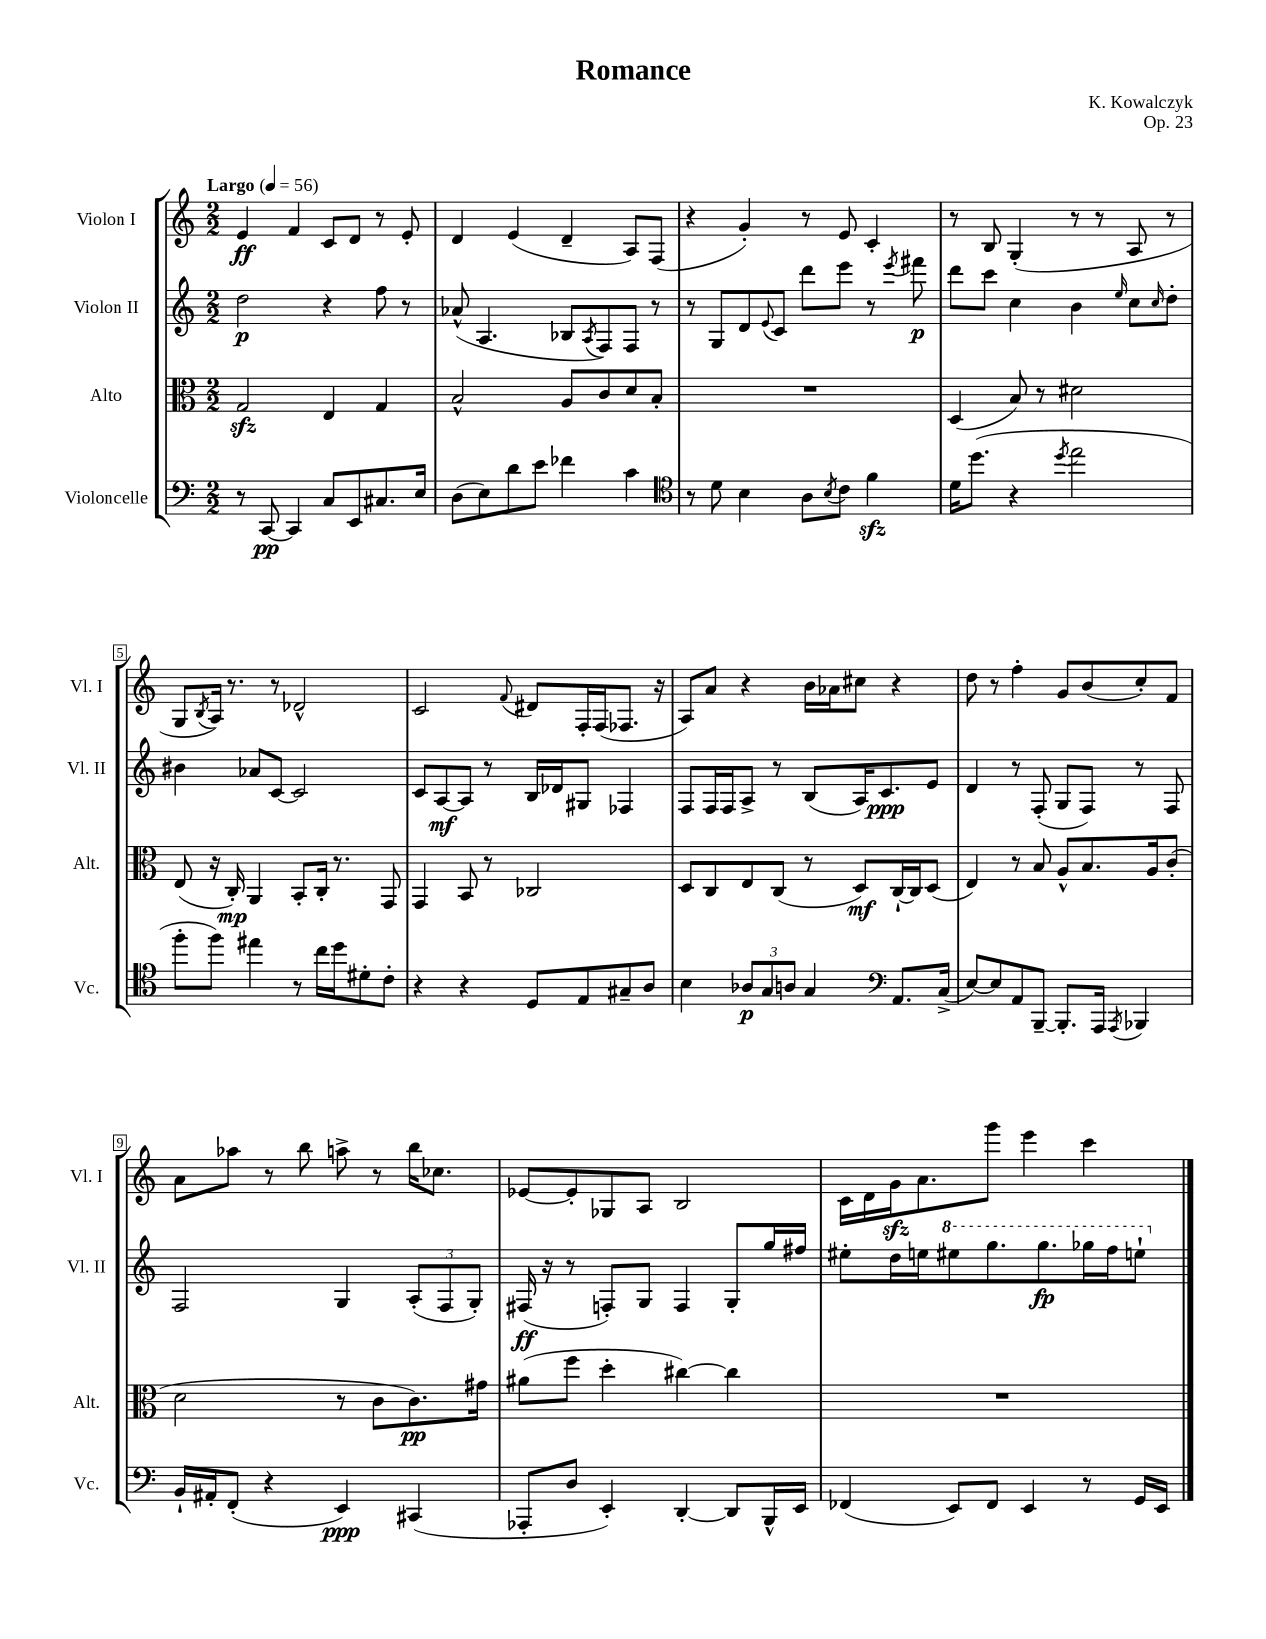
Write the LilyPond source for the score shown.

\header { title = "Romance" composer = "K. Kowalczyk" opus = "Op. 23" }
<<
\new StaffGroup <<
\new Staff = "s0" \with { instrumentName = "Violon I" shortInstrumentName = "Vl. I" } {
    \clef treble \key c \major \numericTimeSignature \time 2/2 \tempo "Largo" 4 = 56
    e'4\ff f'4 c'8 d'8 r8 e'8-. |
    d'4 e'4( d'4-- a8) f8( |
    r4 g'4-.) r8 e'8 c'4-. |
    r8 b8 g4-.( r8 r8 a8 r8 |
    g8 \acciaccatura { b8 } a16) r8. r8 des'2-^ |
    c'2 \appoggiatura { f'8 } dis'8 f16-. f16( fes8. r16 |
    a8) a'8 r4 b'16 aes'16 cis''8 r4 |
    d''8 r8 f''4-. g'8 b'8( c''8-.) f'8 |
    a'8 aes''8 r8 b''8 a''8-> r8 b''16 ces''8. |
    ees'8~ ees'8-. ges8 a8 b2 |
    c'16 d'16 g'16\sfz a'8. g'''8 e'''4 c'''4 \bar "|." |
}
\new Staff = "s1" \with { instrumentName = "Violon II" shortInstrumentName = "Vl. II" } {
    \clef treble \key c \major \numericTimeSignature \time 2/2
    d''2\p r4 f''8 r8 |
    aes'8-^( a4. bes8 \acciaccatura { a8 } f8) f8 r8 |
    r8 g8 d'8 \appoggiatura { e'8 } c'8 d'''8 e'''8 r8 \acciaccatura { e'''8 } fis'''8\p |
    d'''8 c'''8 c''4 b'4 \grace { e''16 } c''8 \grace { c''16 } d''8-. |
    bis'4 aes'8 c'8~ c'2 |
    c'8 a8~\mf a8 r8 b16 des'16 gis8 fes4 |
    f8 f16 f16 a8-> r8 b8( a16) c'8.\ppp e'8 |
    d'4 r8 f8-.( g8 f8) r8 f8 |
    f2 g4 \tuplet 3/2 { a8-.( f8 g8-.) } |
    fis16\ff( r16 r8 f8-.) g8 f4 g8-. g''16 fis''16 |
    eis''8-. d''16 e''16 \ottava #1 eis'''8 g'''8. g'''8.\fp ges'''16 f'''16 e'''8-! \ottava #0 \bar "|." |
}
\new Staff = "s2" \with { instrumentName = "Alto" shortInstrumentName = "Alt." } {
    \clef alto \key c \major \numericTimeSignature \time 2/2
    g2\sfz e4 g4 |
    b2-^ a8 c'8 d'8 b8-. |
    R1 |
    d4( b8) r8 dis'2 |
    e8( r16 c16-.\mp) a,4 b,8-. c16-. r8. g,8 |
    g,4 b,8 r8 ces2 |
    d8 c8 e8 c8( r8 d8\mf) c16~-! c16 d8( |
    e4) r8 b8 a8-^ b8. a16 c'8-.( |
    d'2 r8 c'8 c'8.\pp) gis'16 |
    ais'8( f''8 d''4-. cis''4~) cis''4 |
    R1 \bar "|." |
}
\new Staff = "s3" \with { instrumentName = "Violoncelle" shortInstrumentName = "Vc." } {
    \clef bass \key c \major \numericTimeSignature \time 2/2
    r8 c,8~\pp c,4 c8 e,8 cis8. e16 |
    d8( e8) d'8 e'8 fes'4 c'4 |
    \clef tenor r8 d'8 b4 a8 \acciaccatura { b8 } c'8 f'4\sfz |
    d'16 d''8.( r4 \acciaccatura { d''8 } e''2 |
    f''8-. f''8) eis''4 r8 c''16 d''16 dis'8-. c'8-. |
    r4 r4 d8 e8 gis8-- a8 |
    b4 \tuplet 3/2 { aes8\p g8 a8 } g4 \clef bass a,8. c16->( |
    e8~) e8 a,8 b,,8~-- b,,8.-. a,,16 \acciaccatura { a,,8 } bes,,4 |
    b,16-! ais,16-. f,8-.( r4 e,4\ppp) cis,4( |
    aes,,8-. d8 e,4-.) d,4~-. d,8 b,,16-^ e,16 |
    fes,4( e,8) fes,8 e,4 r8 g,16 e,16 \bar "|." |
}
>>
>>
\layout { \context { \Score \override BarNumber.stencil = #(make-stencil-boxer 0.1 0.3 ly:text-interface::print) } }
